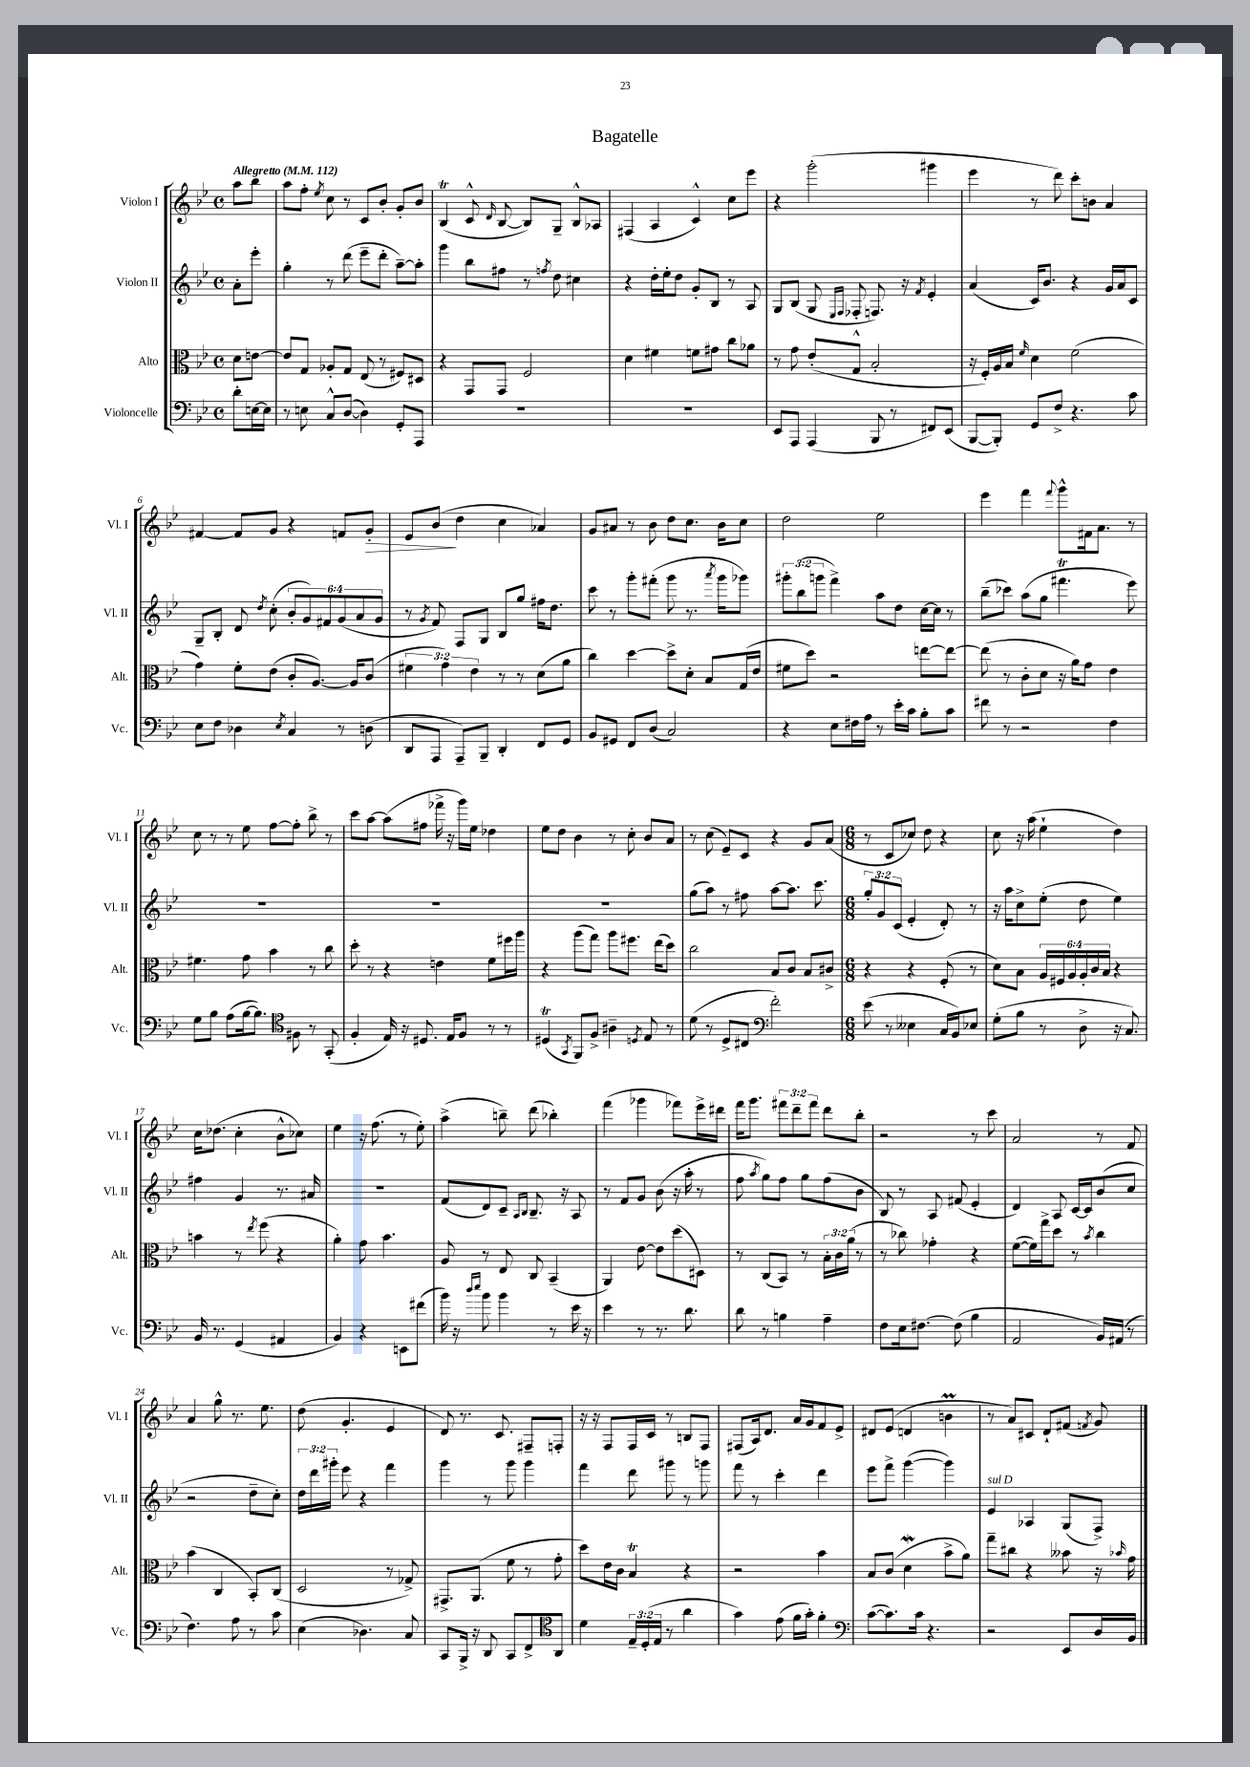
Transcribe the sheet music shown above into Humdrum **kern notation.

**kern	**kern	**kern	**kern	**dynam
*part4	*part3	*part2	*part1	*part1
*staff4	*staff3	*staff2	*staff1	*staff1
*I"Violoncelle	*I"Alto	*I"Violon II	*I"Violon I	*
*I'Vc.	*I'Alt.	*I'Vl. II	*I'Vl. I	*
*clefF4	*clefC3	*clefG2	*clefG2	*
*k[b-e-]	*k[b-e-]	*k[b-e-]	*k[b-e-]	*
*M4/4	*M4/4	*M4/4	*M4/4	*
*met(c)	*met(c)	*met(c)	*met(c)	*
*MM112	*MM112	*MM112	*MM112	*
=	=	=	=	=
!	!	!	!LO:TX:a:B:t=Allegretto	!
8d'\L	8d\L	8a'\L	8aa\L	.
[16En\L	[8en\J	8eee-'\J	8bb-\J	.
16E\JJ]	.	.	.	.
=1	=1	=1	=1	=1
8r	8e/L]	4gg'\	8aa\L	.
8En\	8G/J	.	8ff'\J	.
.	.	.	8qee-/	.
8C^^/L	8A-X'/L	8r	8cc\	.
([8D/J	8G/J	(8ddd\	8r	.
4D\])	(8E-/	8eee-~\L	8c/L	.
.	8r	8ddd'\J	8b-'/J	.
8GG'/L	8F#X/L)	[8aa~\L)	8g'/L	.
8AAA/J	8D#X/J	8aa'\J]	8b-/J	.
=2	=2	=2	=2	=2
1r	4r	4ggg\	(4B-T/	.
.	8GG/L	8bb-\L	8c^^/	.
.	.	.	16qqd/	.
.	8GG/J	8ff#X\J	[8B-/	.
.	2F/	8r	8B-/L])	.
.	.	8qffn/	.	.
.	.	8dd\	8G~/J	.
.	.	4cc#X\	8B-^^/L	.
.	.	.	8A-X/J	.
=3	=3	=3	=3	=3
1r	4d\	4r	(4F#X/	.
.	4f#X\	16dd'\LL	4A/	.
.	.	16ee-'\J	.	.
.	.	8dd\J	.	.
.	8fn\L	8g'/L	4c^^/)	.
.	8g#X\J	8B-/J	.	.
.	8cc\L	8r	8cc\L	.
.	8a-X\J	8A/	8eee-\J	.
=4	=4	=4	=4	=4
8EE-/L	8r	8G/L	4r	.
8AAA/J	8g\	(8B-/J	.	.
(4AAA/	(8e-'/L	8G/	(2ggg'\	.
.	.	16qqE-/LL	.	.
.	.	16qqF/JJ	.	.
.	8G^^/J	8F-X'/	.	.
8BBB-/	2B-'/	8.Fn/)	.	.
8r	.	.	.	.
.	.	16r	.	.
.	.	8qf/	.	.
8FF#X/L)	.	4e-'/	4ggg#X\	.
(8EE-/J	.	.	.	.
=5	=5	=5	=5	=5
[8BBB-/L	16r	(4a/	4eee-\	.
.	16F'/LL)	.	.	.
8BBB-'/J])	16A/	.	.	.
.	16B-/JJ	.	.	.
.	16qqf/	.	.	.
8GG/L	4d\	16c/KL)	8r	.
.	.	8.b-/J	.	.
8F^/J	.	.	8ddd\)	.
4.r	(2f\	4r	8ccc'\L	.
.	.	.	8bn\J	.
.	.	16g/LL	4a/	.
.	.	16a/J	.	.
8c\	.	8c/J	.	.
!!LO:LB:g=z
=6	=6	=6	=6	=6
8E-\L	4g\)	8G~/L	[4f#X/	.
8F\J	.	8B-'/J	.	.
4D-X\	8f'\L	8d/	8f#/L]	.
.	.	8qdd/	.	.
.	(8e-\J	(8cc'\	8g/J	.
8qE-/	.	.	.	.
4C/	8c'/L	12b-'/L	4r	.
.	.	12g/)	.	.
.	[8.A/J)	.	.	.
.	.	12f#X/	.	.
8r	.	(12g/	8fn/L	.
.	16A/KL]	.	.	.
.	.	12a/	.	.
!	!	!	!	!LO:HP:b
(8Dn\	(8c/J	.	8g'/J	>
.	.	12g/J	.	.
=7	=7	=7	=7	=7
8DD/L	6f#X\	8r	8e-/L	.
.	.	8qg/	.	.
8AAA/J	.	8f/)	(8b-/J	.
.	6g\)	.	.	.
8AAA~/L)	.	8F/L	4dd\	]
.	6e-\	.	.	.
8BBB-~/J	.	8G/J	.	.
4DD'/	8r	8B-/L	4cc\	.
.	8r	8gg/J	.	.
8FF/L	(8d\L	16ff#X\KL	4a-X/)	.
.	.	8.dd\J	.	.
8GG/J	8a\J	.	.	.
=8	=8	=8	=8	=8
8BB-/L	4cc\)	8ccc\	8g/L	.
8GG#X/J	.	8r	8a#X/J	.
8FF/L	[4dd\	8ggg'\L	8r	.
(8D/J	.	(8fff#X'\J	8b-\	.
2C/)	8dd^\L]	8ggg\	8dd\L	.
.	8d'\J	8.r	8.cc\J	.
.	8B-/L	.	.	.
.	.	8qaaa/	.	.
.	.	16ggg\KL	16b-\KL	.
.	(16G/L	8ggg-X\J)	8cc\J	.
.	16e-/JJ	.	.	.
=9	=9	=9	=9	=9
4r	8f#X\L	12ggg#X'\L	2dd\	.
.	.	(12bb-\	.	.
.	8dd\J)	.	.	.
.	.	12gggn\J	.	.
8E-\L	2r	4fff^\)	.	.
16F#X\L	.	.	.	.
16A\JJ	.	.	.	.
8r	.	8aa\L	2ee-\	.
16e-'\LL	.	8dd\J	.	.
16c\JJ	.	.	.	.
8B-'\L	[8een\L	[16cc\LL	.	.
.	.	16cc\JJ]	.	.
8c\J	8ee\J_	8r	.	.
=10	=10	=10	=10	=10
8f#X\	(8ee\]	(8bb-~\L	4eee-\	.
8r	8r	8ccc-X\J)	.	.
2r	8c'\L	(8aa\L	4fff\	.
.	8d\J	8gg\J	.	.
.	.	.	8qqfff/	.
.	16r	4.fff#Xt\	8ggg^^\L	.
.	16a\KL)	.	.	.
.	8g\J	.	16f#X\k	.
.	.	.	8.a\J	.
4F\	4e-\	.	.	.
.	.	8eee-\)	8r	.
!!LO:LB:g=z
=11	=11	=11	=11	=11
8G\L	4.f#X\	1r	8cc\	.
8B-\J	.	.	8r	.
(8A\L	.	.	8r	.
[16B-\k	8g\	.	8ee-\	.
8.B-\J])	.	.	.	.
.	4b-\	.	[8ff\L	.
8F#X\	.	.	8ff'\J]	.
8r	8r	.	8bb-^\	.
(8GG'/	8cc\	.	8r	.
=12	=12	=12	=12	=12
*clefC4	*	*	*	*
4F'/	8dd'\	1r	8ccc\L	.
.	8r	.	[8aa\J	.
16E-/)	4r	.	(8aa\L]	.
16r	.	.	.	.
8.D#X/	.	.	8ff#X\J	.
.	4en\	.	16fff-X^\	.
16E-/KL	.	.	16r	.
8F/J	.	.	16ggg\LL)	.
.	.	.	16ee-\JJ	.
8r	8f\L	.	4dd-X\	.
8r	16ff#X\L	.	.	.
.	16aa\JJ	.	.	.
=13	=13	=13	=13	=13
(4D#Xt/	4r	1r	8ee-\L	.
.	.	.	8dd\J	.
8qGG/	.	.	.	.
8FF/L)	(8aa\L	.	4b-\	.
8F^/J	8gg\J)	.	.	.
4A#X~\	8aa\L	.	8r	.
.	8.ff#X\J	.	8cc'\	.
8qDn/	.	.	.	.
8E-/	.	.	8b-/L	.
.	(16ee-\KL	.	.	.
8r	8dd\J)	.	8a/J	.
=14	=14	=14	=14	=14
(8d\	2cc\	(8gg\L	8r	.
8r	.	8aa\J)	(8cc\	.
8D^/L	.	8r	8e-~/L)	.
8C#X/J	.	8ff#X\	8c/J	.
*clefF4	*	*	*	*
2f'\)	8B-/L	[8aa\L	4r	.
.	8c/J	8.aa\J]	.	.
.	8B-/L	.	8g/L	.
.	.	8.ccc\	.	.
.	8c#X^/J	.	(8a/J	.
=15	=15	=15	=15	=15
*M6/8	*M6/8	*M6/8	*M6/8	*
(8e-\	4r	12gg'/L	8r	.
.	.	12g/	.	.
8r	.	.	8c/L	.
.	.	(12c/J	.	.
4E--X\	4r	4e-'/	8cc-X/J)	.
.	.	.	8dd\	.
16C/LL	(8F'/	8d'/)	4r	.
16BB-/J)	.	.	.	.
8E-X/J	8r	8r	.	.
=16	=16	=16	=16	=16
(8G'\L	8d\L)	16r	8cc\	.
.	.	16aa\KL	.	.
8B-\J	8B-\J	8cc^\	16r	.
.	.	.	(16aa\	.
8r	24A/LL	(8ee-'\J	4ee-`\	.
.	24F#X/	.	.	.
.	24A/	.	.	.
8D^\	24A'/	8dd\	.	.
.	24c/	.	.	.
.	24B-/JJ	.	.	.
16r	4r	4ee-\)	4dd\)	.
8.C/)	.	.	.	.
!!LO:LB:g=z
=17	=17	=17	=17	=17
16BB-/	4bn\	4ff#X\	16cc\KL	.
8.r	.	.	(8.dd-X\J	.
(4GG/	8r	4g/	4cc'\	.
.	8qee-/	.	.	.
.	(8ff\	.	.	.
4AA#X/	4r	8.r	8b-^^\L	.
.	.	.	8cc-X\J)	.
.	.	16a#X/	.	.
=18	=18	=18	=18	=18
4BB-/)	4a'\)	2.r	4ee-\	.
4r	8g\	.	16r	.
.	.	.	(8.ff\	.
.	4.b-\	.	.	.
8EEn\L	.	.	8r	.
(8f#X\J	.	.	8ee-'\)	.
=19	=19	=19	=19	=19
16b-\)	8A/	(8f/L	(4aa^\	.
16r	.	.	.	.
16qqdd/LL	.	.	.	.
16qqee-/JJ	.	.	.	.
8b-\	8r	8d/)	.	.
4b-\	8E-/	8c~/J	8bbn~\)	.
.	.	16qqA/LL	.	.
.	.	16qqB-/JJ	.	.
.	8C/	8.B-~/	(8ddd\	.
8r	(4BB-~/	.	4bb-X'\)	.
.	.	16r	.	.
16e-\	.	8A/	.	.
16r	.	.	.	.
=20	=20	=20	=20	=20
4e-\	4AA/)	8r	(4fff\	.
.	.	8f/L	.	.
8r	[8e-\	8g/J	4ggg-X\	.
8.r	8e-\L]	(8b-\	.	.
.	(8dd\	16r	8fff-X\L)	.
8.d\	.	16aa'\	.	.
.	8D#X\J)	8r	16eee-^\L	.
.	.	.	16ddd#X\JJ	.
=21	=21	=21	=21	=21
8d\	8r	8ff\	16fff\KL	.
.	.	.	8.ggg\J	.
.	.	8qaa/	.	.
8r	(8C/L	8gg\L)	.	.
4Bn\	8BB-/J)	8ff\J	12fff#X\L	.
.	.	.	12ddd~\	.
.	8r	8gg\L	.	.
.	.	.	12fff#\J	.
4A~\	24B-'\LL	(8ff\	8ddd\L	.
.	24c\	.	.	.
.	(24a\JJ	.	.	.
.	8r	8b-\J	8bb-'\J	.
=22	=22	=22	=22	=22
8F\L	8r	8B-/)	2r	.
16E-\k	8cc-X\)	8r	.	.
[8.F#X\J	.	.	.	.
.	4g-X'\	8A/	.	.
(8F#\]	.	(8f#X/	.	.
4B-\	4r	4e-'/	8r	.
.	.	.	8ccc\	.
=23	=23	=23	=23	=23
2AA/	([8f\L	4d/)	2a/	.
.	16f\L])	.	.	.
.	16gg^\J	.	.	.
.	8dd\J	8A/	.	.
.	8r	[16c/LL	.	.
.	.	16c/J]	.	.
.	8qb-/	.	.	.
16BB-/LL)	4cc\	(8b-/	8r	.
(16AA#X/JJ	.	.	.	.
8r	.	8cc/J	8f/	.
!!LO:LB:g=z
=24	=24	=24	=24	=24
4.F\)	(4b-\	2r	4a/	.
.	4C/	.	8gg^^\	.
8A\	.	.	8.r	.
8r	8BB-'/L)	8dd~\L	.	.
.	.	.	8.ee-\	.
8c\	(8C/J	8cc'\J)	.	.
=25	=25	=25	=25	=25
(4E-\	2D/	24dd\LL	(8dd\	.
.	.	24ddd\	.	.
.	.	24ggg#X'\JJ	.	.
.	.	8eee-\	4.g'/	.
4.D-X\)	.	4r	.	.
.	8r	4fff\	4e-/	.
8C/	8G-X^/)	.	.	.
=26	=26	=26	=26	=26
8CC/L	8.GG#X^/L	4ggg\	8d/)	.
16BBB-^/Jk	.	.	8.r	.
16r	(8.AA/J	.	.	.
8DD/	.	8r	.	.
.	.	.	8.c/	.
8CC/L	8f\	8ggg\	.	.
8FF^/	8r	4ggg\	8F#X~/L	.
8AA/J	8g'\	.	8Fn'/J	.
=27	=27	=27	=27	=27
*clefC4	*	*	*	*
4d\	8dd\L)	4fff\	16r	.
.	.	.	16r	.
.	16e-\L	.	8F/L	.
.	16c\JJ	.	.	.
24E-~/LL	4B-T/	8ddd\	16F/L	.
(24D'/	.	.	.	.
.	.	.	16c/JJ	.
24E-/JJ	.	.	.	.
8r	.	8ggg#X\	8r	.
4a\	4r	8r	8Bn/L	.
.	.	8gggn\	8F/J	.
=28	=28	=28	=28	=28
4g\)	2r	8fff\	(8F#X/L	.
.	.	8r	16A/k)	.
.	.	.	8.d/J	.
(8e-\	.	4ccc'\	.	.
16f\LL	.	.	16a/LL	.
16g'\JJ)	.	.	16g/J	.
4f'\	4b-\	4ddd\	8f/	.
.	.	.	8e-^/J	.
=29	=29	=29	=29	=29
*clefF4	*	*	*	*
([8c\L	8B-/L	8eee-\L	8d#X/L	.
8.c\])	(8c/J	8fff^\J	(8e-/J	.
.	4dW\	([4ggg\	4dn/	.
16c\Jk	.	.	.	.
4.r	.	.	.	.
.	8b-^\L	4ggg\])	4bnm\	.
.	8a\J)	.	.	.
=30	=30	=30	=30	=30
!	!	!LO:TX:a:i:t=sul D	!	!
2r	8gg~\L	4e-/	8r	.
.	8cc#X\J	.	8a/L)	.
.	4r	4A-X/	8c#X/J	.
.	.	.	8d`/L	.
8EE-/L	8b--X\	(8G/L	(8f#X/J	.
.	.	.	8qfn/	.
16D/L	16r	8F^/J)	8g/)	.
.	16qqb-X/	.	.	.
16BB-/JJ	16g\	.	.	.
==	==	==	==	==
*-	*-	*-	*-	*-
